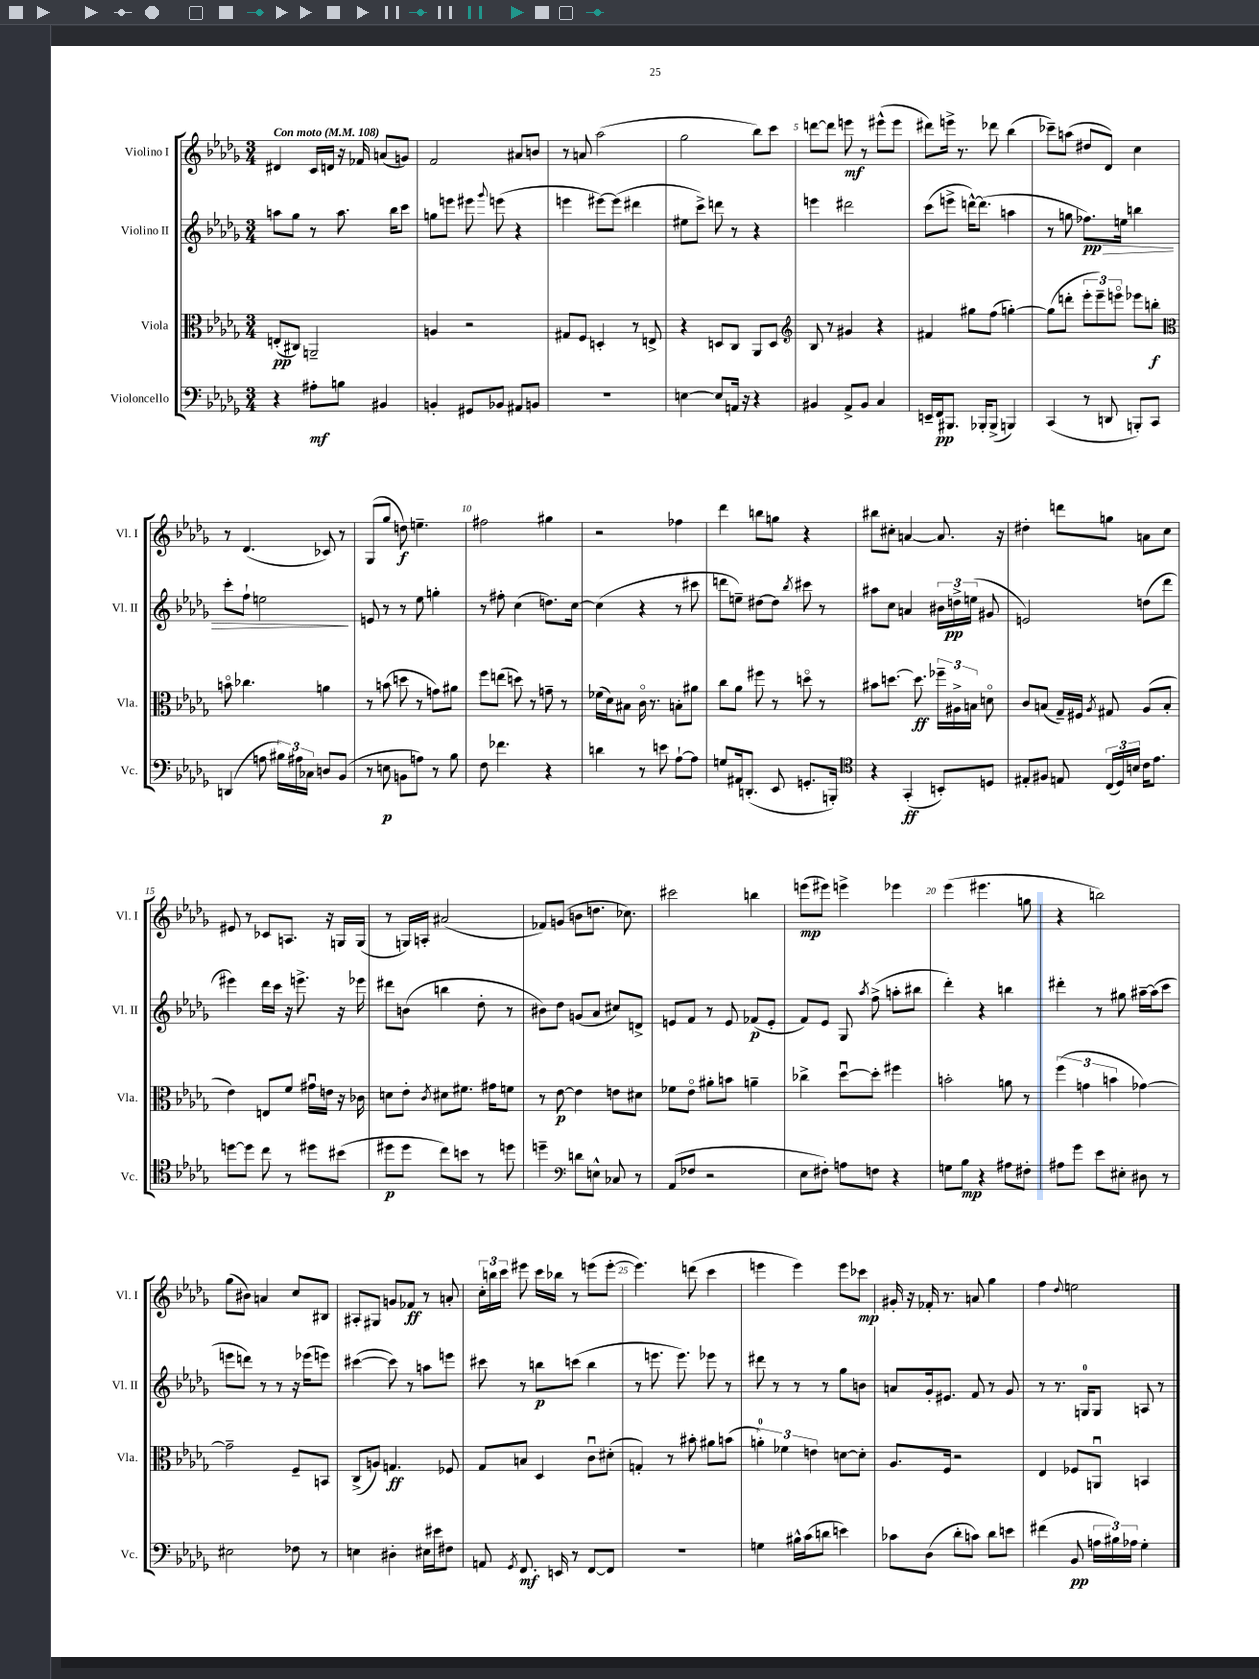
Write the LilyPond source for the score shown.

<<
\new StaffGroup <<
\new Staff = "s0" \with { instrumentName = "Violino I" shortInstrumentName = "Vl. I" } {
    \clef treble \key des \major \numericTimeSignature \time 3/4 \tempo "Con moto" 4 = 108
    \autoBeamOff dis'4 c'16[ d'16] r16 fes'16 a'8[( g'8]) |
    f'2 ais'8[ b'8] |
    r8 a'8 aes''2( |
    ges''2 bes''8[) c'''8] |
    d'''8[~ d'''8] e'''8\mf r8 eis'''8[-^( eis'''8] |
    dis'''8[) e'''16]-> r8. des'''8 bes''4( |
    ces'''8[--) a''8]( dis''8[ des'8]) c''4 |
    r8 des'4.( ces'8) r8 |
    ges8[( ges''8] d''8\f) e''4.-- |
    fis''2 gis''4 |
    r2 fes''4 |
    des'''4 b''8[ g''8] r4 |
    bis''8[ cis''8]-. a'4~ a'8. r16 |
    dis''4-. d'''8[ g''8] a'8[ c''8] |
    eis'8 r8 ces'8[ a8.] r16 g16[ g16]( |
    r8 g16[) a16]-. ais'2( |
    fes'8[) g'8]( b'8[ d''8.] ces''8.) |
    cis'''2 b''4 |
    e'''8[\mp( eis'''8]) e'''4-> ees'''4 |
    ees'''4( eis'''4. g''8 |
    r4 b''2) |
    ges''8[( bis'8]) a'4 c''8[ bis8] |
    ais8[-. gis8] g'8[ fes'8]\ff r8 a'8-. |
    \tuplet 3/2 { c''16[-. b''16 c'''16] } eis'''8 c'''16[ bes''16] r8 e'''8[( e'''8]~-. |
    e'''4.) d'''8( c'''4 |
    e'''4 e'''4) e'''8[ ces'''8]\mp |
    gis'16-. r16 fes'16-. r8. a'8 ges''4 |
    f''4 \appoggiatura { des''8 } e''2 \bar "|." |
}
\new Staff = "s1" \with { instrumentName = "Violino II" shortInstrumentName = "Vl. II" } {
    \clef treble \key des \major \numericTimeSignature \time 3/4
    \autoBeamOff a''8[ ges''8] r8 a''8. bes''16[ c'''8] |
    g''8[ e'''8] eis'''8 \appoggiatura { ges'''8 } e'''8( r4 |
    e'''4 eis'''8[~) eis'''8]( dis'''4 |
    eis''8[ c'''8]->) d'''8 r8 r4 |
    e'''4 dis'''2 |
    c'''8[( e'''8]-> d'''16[~-^) d'''8.]( a''4 |
    r8 g''8 fes''8.[\pp\>) e''16] b''4 |
    c'''8[-. f''8]-! e''2\! |
    e'8 r8 r8 ees''8 g''4-. |
    r8 fis''8-. c''4( d''8.[) c''16]~ |
    c''4( r4 r8 cis'''8 |
    d'''8[ e''8]--) dis''8[~ dis''8] \acciaccatura { bes''8 } cis'''8 r8 |
    ais''8[ c''8] a'4 \tuplet 3/2 { bis'16[ d''16->\pp e''16]( } gis'8 |
    e'2) d''8[( des'''8] |
    eis'''4) des'''16[ c'''16] r16 e'''8.-> r16 ees'''16 |
    dis'''8[ b'8]( b''4 des''8-. r8 |
    bis'8[) des''8] g'8[( aes'8] cis''8[) d'8]-> |
    e'8[ f'8] r8 e'8 fes'8[\p( e'8]-. |
    f'8[) ees'8] ges8 \acciaccatura { aes''8 } f''8->( a''8[-. bis''8] |
    des'''4-.) r4 b''4 |
    dis'''4-. r8 gis''8 ais''16[~-- ais''16( c'''8] |
    e'''8[ d'''8]) r8 r8 r16 ees'''16[( e'''8]) |
    cis'''4~( cis'''8) r8 a''8[ e'''8] |
    cis'''8 r8 b''8[\p c'''8]( b''4 |
    r8 e'''8. e'''8.) ees'''8 r8 |
    dis'''8 r8 r8 r8 ges''8[ b'8] |
    a'8[ ges'16-. eis'8.] f'8 r8 ges'8 |
    r8 r8. g16[-0 g8] a8 r8 \bar "|." |
}
\new Staff = "s2" \with { instrumentName = "Viola" shortInstrumentName = "Vla." } {
    \clef alto \key des \major \numericTimeSignature \time 3/4
    \autoBeamOff e8[-.\pp( cis8]) a,2-- |
    a4 r2 |
    gis8[ f8] d4-. r8 e8-> |
    r4 d8[ c8] aes,8[ d8] |
    \clef treble bes8 r8 gis'4 r4 |
    fis'4 gis''8[ f''8]( g''4~-.) |
    g''8[( d'''8]-. \tuplet 3/2 { ees'''8[-. ees'''8--) e'''8]\flageolet } ees'''8[ b''8]-.\f |
    \clef alto b'8\flageolet ces''4. a'4 |
    r8 b'8( d''8 r8 g'8[) ais'8] |
    f''8[ e''8]( d''8) r8 g'8-- r8 |
    fes'16[( des'16) bis8] c'16\flageolet r8. b8[-. ais'8] |
    c''8[ aes'8] fis''8 r8 d''8\flageolet r8 |
    bis'8[ d''8.]~ d''8.\ff \tuplet 3/2 { fes''16[-- ais16-> b16] } d'8\flageolet |
    c'8[ b8]( ges16[--) fis16] \acciaccatura { aes8 } gis8 aes8[( b8]-. |
    ees'4) e8[ f'8] gis'16[\downbow e'16] r16 ces'16 |
    d'8[ ees'8]-. \acciaccatura { c'8 } dis'8[ fis'8.] gis'16[ f'8] |
    r8 ees'8~\p ees'4 e'8[ dis'8] |
    fes'8[ ees'8]\flageolet ais'8[-. b'8] a'4-- |
    ces''4-> des''8[~\downbow des''8]-. fis''4 |
    b'2-. a'8 r8 |
    \tuplet 3/2 { f''4( g'4 b'4 } ges'4~) |
    ges'2-- f8[-- b,8] |
    c8[->( a8]) g4.\ff fes8 |
    ges8[ b8] des4 c'8[\downbow dis'8]-.( |
    g4-.) r8 bis'8-. ais'8[ b'8]( |
    \tuplet 3/2 { a'4-0-.) fes'4 e'4 } d'8[~ d'8]-. |
    aes8.[ f16] r2 |
    ees4 fes8[ a,8]\downbow b,4 \bar "|." |
}
\new Staff = "s3" \with { instrumentName = "Violoncello" shortInstrumentName = "Vc." } {
    \clef bass \key des \major \numericTimeSignature \time 3/4
    \autoBeamOff r4 ais8[-.\mf b8] bis,4 |
    b,4-. gis,8[ bes,8] ais,8[ b,8] |
    R2. |
    e4~ e8[ a,16] r16 r4 |
    bis,4 aes,8[-> bis,8] c4 |
    e,16[-- f,16\pp bis,,8.] bes,,16[-. bes,,8]->( b,,4) |
    c,4( r8 d,8 b,,8[-.) c,8] |
    d,4( a8 \tuplet 3/2 { bis16[) ais16 ces16] } d8[ bes,8]( |
    r8 e8\p b,8[ a8]) r8 bes8 |
    f8 fes'4. r4 |
    d'4 r8 e'8 aes8[~-! aes8] |
    g8[ ais,16 d,8.]-.( ees,8 g,8.[-. b,,16]-.) |
    \clef tenor r4 ges,4-.\ff( b,8[-.) d8] |
    eis8[-. fis8] e8 \tuplet 3/2 { c16[( des16) b16] } c'16[ ees'8.] |
    d''8[~ d''8] c''8 r8 dis''8[ bis'8]( |
    dis''8[\p dis''8] c''8[) b'8] r8 d''8 |
    d''4-- \clef bass d'8[ e8]-^ ces8 r8 |
    aes,8[( fes8] r2 |
    ees8[ fis8]-.) a8[ f8] r4 |
    g8[ bes8]\mp r4 ais8[ fis8]-. |
    ais8[ ges'8] ees'8[ eis8]-. dis8 r8 |
    eis2 fes8 r8 |
    e4 dis4-. eis16[ eis'16 fis8] |
    a,8 \acciaccatura { ges,8 } f,8.\mf e,16 r8 f,8[~ f,8] |
    R2. |
    g4 bis16[-^ c'16( d'8] e'4) |
    ces'8[ des8]( des'8[-. c'8]) des'8[ e'8] |
    fis'4( bes,8\pp \tuplet 3/2 { a16[ bis16) aes16] } ges4-. \bar "|." |
}
>>
>>
\layout { \context { \Score \override BarNumber.break-visibility = ##(#f #t #t) barNumberVisibility = #(every-nth-bar-number-visible 5) } }
